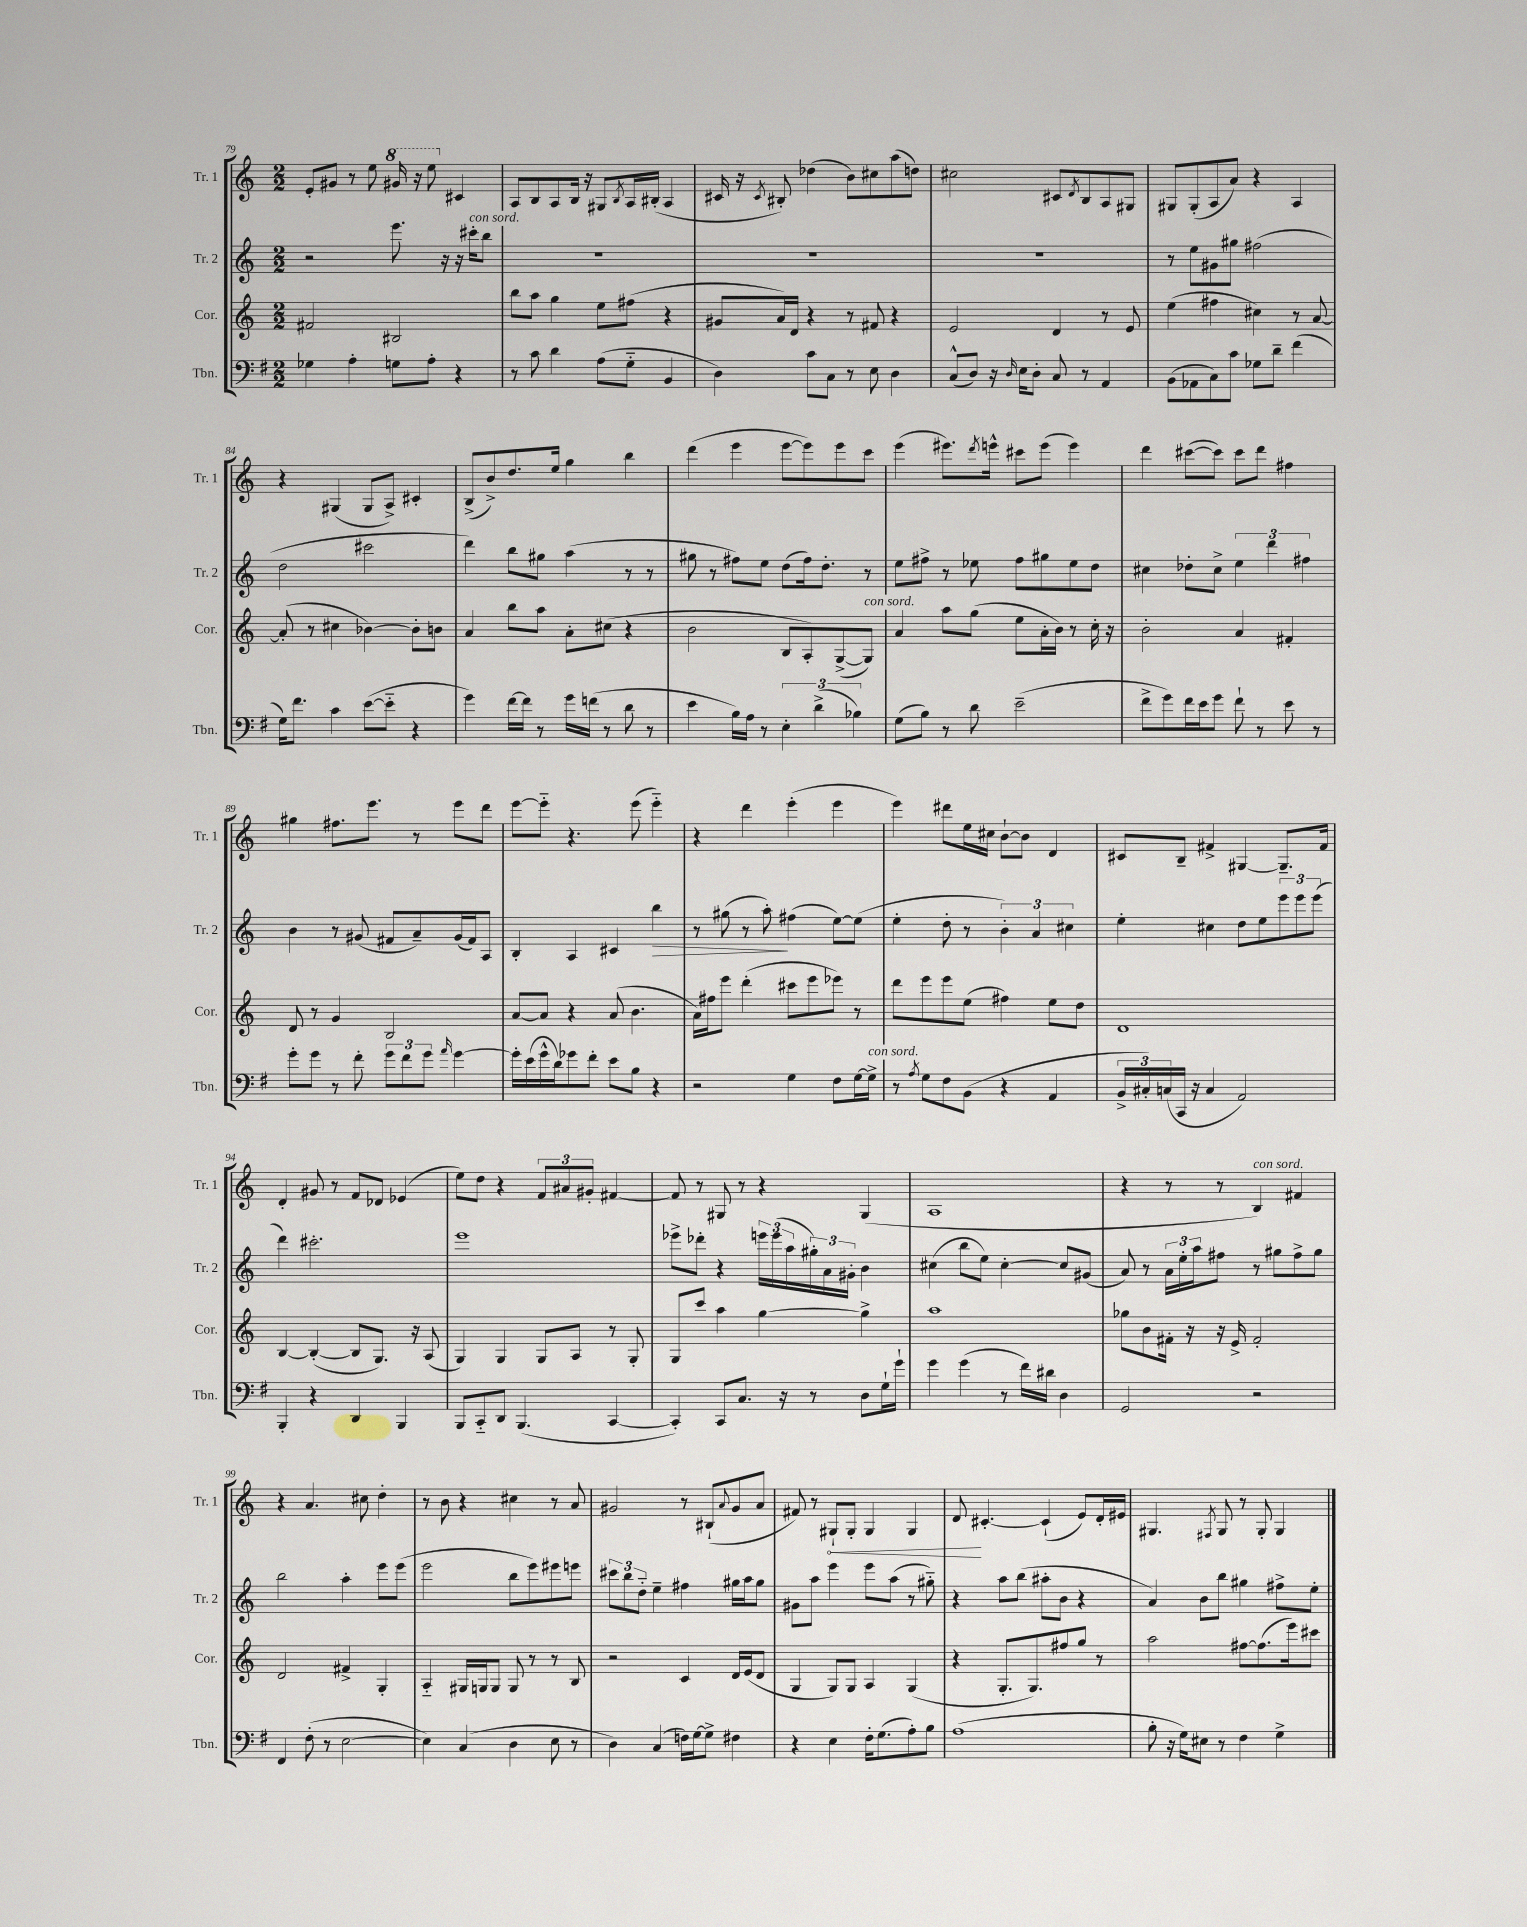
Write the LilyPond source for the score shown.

<<
\new StaffGroup <<
\new Staff = "s0" \with { instrumentName = "Tr. 1" shortInstrumentName = "Tr. 1" } {
    \clef treble \key c \major \numericTimeSignature \time 2/2
    e'8-. gis'8 r8 e''8 \ottava #1 gis''16 r16 e'''8 \ottava #0 cis'4 |
    a8 b8 a8 b16 r16 gis8 \acciaccatura { b8 } a16 bis16-.( a4 |
    cis'16 r16 \acciaccatura { cis'8 } bis8-.) des''4( b'8) cis''8 a''8( d''8) |
    cis''2 cis'8 \acciaccatura { d'8 } b8 a8 gis8 |
    gis8 gis8-.( a8 a'8) r4 a4 |
    r4 gis4( gis8 a8->) cis'4-. |
    b8->( b'8->) d''8. e''16 g''4 b''4 |
    d'''4( e'''4 e'''8~ e'''8) e'''8 c'''8 |
    e'''4( eis'''8.) \acciaccatura { d'''8 } e'''16-^ cis'''8 e'''8( e'''4) |
    d'''4 cis'''8~( cis'''8) cis'''8 d'''8 fis''4 |
    gis''4 fis''8. e'''8. r8 e'''8 d'''8 |
    e'''8~ e'''8-_ r4. e'''8( e'''4-_) |
    r4 d'''4 e'''4-.( e'''4 |
    e'''4) dis'''8 e''16 cis''16 b'8~-! b'8 d'4 |
    cis'8 b8-- fis'4-> gis4~ gis8.-- fis'16 |
    d'4-. gis'8 r8 f'8 des'8 ees'4( |
    e''8) d''8 r4 \tuplet 3/2 { f'8 ais'8 gis'8-. } fis'4~ |
    fis'8 r8 gis8 r8 r4 gis4( |
    a1 |
    r4 r8 r8 b4^\markup { \italic "con sord." }) fis'4 |
    r4 a'4. cis''8 d''4-. |
    r8 b'8 r4 cis''4 r8 a'8 |
    gis'2 r8 bis8-!( \appoggiatura { a'8 } gis'8 a'8 |
    fis'8) r8 \once \override Hairpin.circled-tip = ##t gis8-!\< gis8-. gis4 gis4 |
    d'8\! cis'4.~-. cis'4-!( e'8) d'16-. eis'16 |
    gis4. \acciaccatura { fis8 } gis8 r8 gis8-. gis4 \bar "|." |
}
\new Staff = "s1" \with { instrumentName = "Tr. 2" shortInstrumentName = "Tr. 2" } {
    \clef treble \key c \major \numericTimeSignature \time 2/2
    r2 e'''8. r16 r16 cis'''16-.^\markup { \italic "con sord." } b''8 |
    R1 |
    R1 |
    R1 |
    r8 e''8 gis'8 gis''8 fis''2( |
    d''2 cis'''2 |
    d'''4) b''8 gis''8 a''4( r8 r8 |
    gis''8 r8 fis''8) e''8 d''8( fis''16) d''8.-. r8 |
    e''8 fis''8-> r8 ees''8 fis''8 gis''8 ees''8 d''8 |
    cis''4 des''8-. cis''8-> \tuplet 3/2 { e''4 d'''4 fis''4 } |
    b'4 r8 gis'8( fis'8 a'8--) gis'16( fis'16) a8 |
    b4-. a4 cis'4 b''4\> |
    r8 gis''8( r8 a''8-.\!) fis''4( e''8~) e''8( |
    e''4-. d''8-. r8 \tuplet 3/2 { b'4-.) a'4 cis''4 } |
    e''4-. cis''4 d''8 e''8 \tuplet 3/2 { e'''8 e'''8 e'''8( } |
    d'''4) cis'''2.-. |
    e'''1 |
    ees'''8-> des'''8-. r4 \tuplet 3/2 { e'''16 e'''16( a''16 } \tuplet 3/2 { gis''16-.) a'16 gis'16-. } b'4 |
    cis''4( b''8 e''8) cis''4~-. cis''8 gis'8( |
    a'8) r8 \tuplet 3/2 { a'16 e''16-. a''16 } fis''8 r8 gis''8 fis''8-> gis''8 |
    b''2 a''4-. e'''8 e'''8( |
    e'''2 b''8 e'''8) eis'''8 e'''8 |
    \tuplet 3/2 { cis'''8 b''8 d''8-_ } e''4-- fis''4 gis''16 a''16 gis''8 |
    gis'8 a''8 e'''4 e'''8 a''8( r8 gis''8-_) |
    r4 a''8 b''8( ais''8-. b'8 r4 |
    a'4) b'8 b''8 gis''4 fis''8-> e''8-. \bar "|." |
}
\new Staff = "s2" \with { instrumentName = "Cor." shortInstrumentName = "Cor." } {
    \clef treble \key c \major \numericTimeSignature \time 2/2
    fis'2 bis2 |
    b''8 a''8 g''4 e''8 fis''8( r4 |
    gis'8 a'16) d'16 r4 r8 fis'8 r4 |
    e'2 d'4 r8 e'8 |
    e''4( fis''4 cis''4) r8 a'8~ |
    a'8-.( r8 cis''4 bes'4~) bes'8-. b'8 |
    a'4 b''8 a''8 a'8-. cis''8( r4 |
    b'2 b8 a8-.) g8~->( g8^\markup { \italic "con sord." }) |
    a'4 a''8 g''8( e''8 a'16-. b'16) r8 c''16-. r16 |
    b'2-. a'4 fis'4-. |
    d'8 r8 g'4 b2 |
    a'8~ a'8 r4 a'8( b'4. |
    a'16) fis''16 e'''8 d'''4-.( cis'''8 e'''8 ees'''8) r8 |
    d'''8 e'''8 e'''8 e''8( fis''4) e''8 d''8 |
    d'1 |
    b4~ b4~-.( b8 g8.) r16 a8( |
    g4) g4 g8 a8 r8 g8-. |
    g8 c'''8 a''4 g''4~ g''4-> |
    a''1 |
    ges''8 b'8 fis'16-. r16 r16 e'16-> fis'2-. |
    d'2 fis'4-> g4-. |
    a4-_ gis16 g16 g8 g8 r8 r8 b8 |
    r2 c'4 d'16 e'16( d'8 |
    g4 g8) g8 a4 g4( |
    r4 g8.-. g8.) fis''8 g''8 r8 |
    a''2 fis''8~ fis''8.( e'''16) cis'''8 \bar "|." |
}
\new Staff = "s3" \with { instrumentName = "Tbn." shortInstrumentName = "Tbn." } {
    \clef bass \key g \major \numericTimeSignature \time 2/2
    ges4 a4-. g8 a8-. r4 |
    r8 c'8 d'4 a8( g8-_ b,4 |
    d4) c'8 c8 r8 e8 d4 |
    c8-^( d8) r16 \grace { d16 } e16 d8-. c8 r8 a,4 |
    b,8( aes,8 c8) c'8 ges8 d'8-- fis'4( |
    g16) fis'8. c'4 e'8~( e'8-_ r4 |
    g'4) fis'16~ fis'16 r8 g'16 f'16( r8 d'8 r8 |
    e'4 b16) a16 r8 \tuplet 3/2 { e4-. d'4->( bes4) } |
    g8( b8) r8 d'8 e'2--( |
    fis'8-> g'8) fis'16 e'16 g'8 fis'8-! r8 e'8 r8 |
    g'8-. g'8 r8 fis'8-. \tuplet 3/2 { g'8 fis'8 g'8 } \grace { a'16 } g'4~ |
    g'16-. e'16( g'16-^ d'16) ges'8 fis'8-. e'8 b8 r4 |
    r2 g4 fis8 g16~ g16->^\markup { \italic "con sord." } |
    r8 \acciaccatura { a8 } g8 fis8 b,8( r4 a,4 |
    \tuplet 3/2 { b,16-> cis16-.) c16( } c,16 r16 c4 a,2) |
    b,,4-. r4 d,4 b,,4 |
    b,,8 c,8-_ d,8 b,,4.( c,4~ |
    c,4-.) c,8 c8. r16 r8 d8 g16-! g'16-! |
    g'4 g'4( r8 fis'16) dis'16 d4 |
    g,2 r2 |
    fis,4 fis8-.( r8 e2~ |
    e4) c4( d4 e8 r8 |
    d4) c4( f16) g16~ g8-> fis4 |
    r4 e4 fis16-. g8.( a8-.) b8 |
    a1( |
    b8-. r16 g16) eis8 r8 fis4 g4-> \bar "|." |
}
>>
>>
\layout { \context { \Score currentBarNumber = #79 } }
